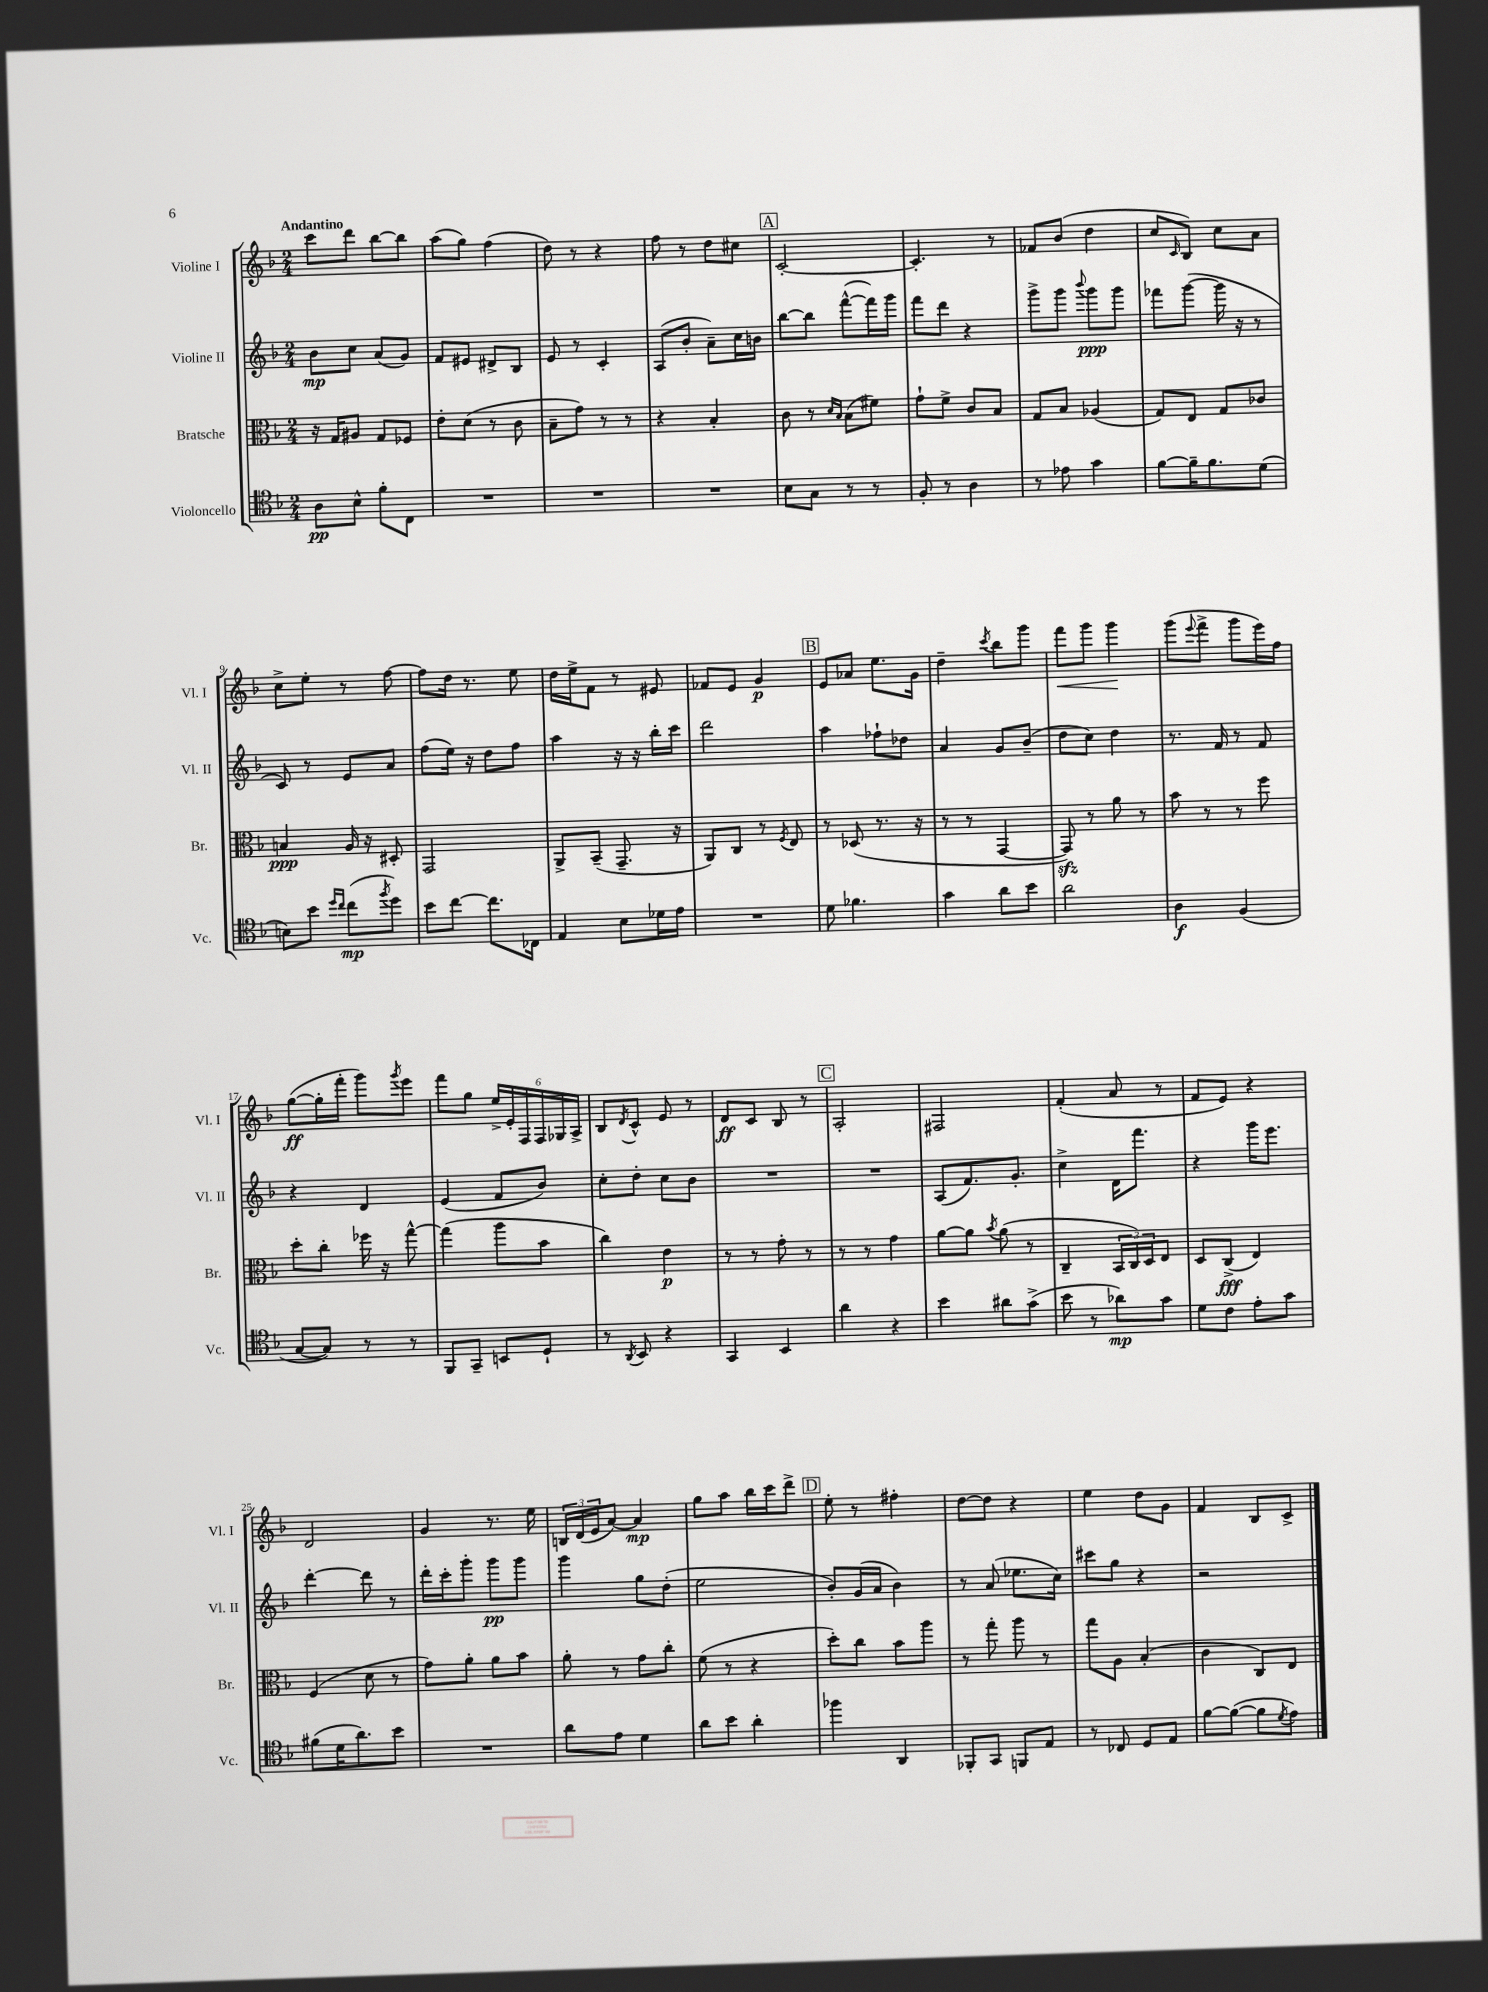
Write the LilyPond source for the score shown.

<<
\new StaffGroup <<
\new Staff = "s0" \with { instrumentName = "Violine I" shortInstrumentName = "Vl. I" } {
    \clef treble \key f \major \numericTimeSignature \time 2/4 \tempo "Andantino"
    c'''8 d'''8 bes''8~ bes''8 |
    a''8( g''8) f''4( |
    d''8) r8 r4 |
    f''8 r8 d''8 cis''8 |
    \mark \markup { \box "A" } c'2~-. |
    c'4.-. r8 |
    fes'8 bes'8( d''4 |
    c''8 \grace { c'16 } bes8) c''8 a'8 |
    c''8-> e''8-. r8 f''8~ |
    f''8 d''16 r8. e''8 |
    d''16 e''16-> f'8 r8 eis'8 |
    fes'8 e'8 g'4\p |
    \mark \markup { \box "B" } e'8 aes'8 e''8. g'16 |
    d''4-- \acciaccatura { c'''8 } bes''8 g'''8 |
    f'''8\< g'''8 g'''4\! |
    g'''8( \appoggiatura { e'''8 } f'''8-> g'''8 e'''16) f''16 |
    g''8~\ff( g''16-. f'''16-. g'''8) \acciaccatura { g'''8 } e'''8 |
    f'''8 g''8 \tuplet 6/4 { e''16-> e'16-. f16 f16 ges16 a16-> } |
    bes8 \acciaccatura { d'8 } c'8-^ e'8 r8 |
    d'8\ff c'8 bes8 r8 |
    \mark \markup { \box "C" } a2-. |
    fis2 |
    f'4-.( a'8 r8 |
    f'8 e'8) r4 |
    d'2 |
    g'4 r8. e''16 |
    \tuplet 3/2 { b16 d'16( e'16 } a'8~) a'4\mp |
    g''8 a''8 bes''16 c'''16 d'''8-> |
    \mark \markup { \box "D" } e''8-. r8 fis''4-. |
    d''8~ d''8 r4 |
    e''4 d''8 g'8 |
    f'4 bes8 c'8-> \bar "|." |
}
\new Staff = "s1" \with { instrumentName = "Violine II" shortInstrumentName = "Vl. II" } {
    \clef treble \key f \major \numericTimeSignature \time 2/4
    bes'8\mp c''8 a'8( g'8) |
    f'8 eis'8 dis'8-> bes8 |
    e'8 r8 c'4-. |
    a8( bes'8-. a'8--) c''16 b'16 |
    \mark \markup { \box "A" } bes''8~ bes''8 f'''8~-^( f'''16) g'''16 |
    f'''8 d'''8 r4 |
    g'''8-> g'''8 \appoggiatura { bes'''8 } g'''8\ppp g'''8 |
    fes'''8 g'''8~( g'''16 r16 r8 |
    c'8) r8 e'8 a'8 |
    f''8( e''16) r16 d''8 f''8 |
    a''4 r16 r16 bes''16-. c'''16 |
    d'''2 |
    \mark \markup { \box "B" } a''4 fes''8-! des''8 |
    a'4 g'8 bes'8--( |
    d''8 c''8) d''4 |
    r8. f'16 r8 f'8 |
    r4 d'4 |
    e'4( f'8 bes'8) |
    c''8-. d''8-. c''8 bes'8 |
    R2 |
    \mark \markup { \box "C" } R2 |
    a8( f'8.) g'8.-. |
    c''4-> d'16 f'''8. |
    r4 g'''16 e'''8. |
    d'''4~-. d'''8 r8 |
    d'''16-. c'''16-. g'''8-. g'''8\pp g'''8 |
    g'''4 g''8 d''8-.( |
    e''2 |
    \mark \markup { \box "D" } bes'8-.) g'16( a'16 bes'4) |
    r8 a'8( ees''8. c''16) |
    cis'''8 g''8 r4 |
    r2 \bar "|." |
}
\new Staff = "s2" \with { instrumentName = "Bratsche" shortInstrumentName = "Br." } {
    \clef alto \key f \major \numericTimeSignature \time 2/4
    r16 g16 ais8 g8 fes8 |
    e'8-. d'8( r8 c'8 |
    bes8-- g'8) r8 r8 |
    r4 bes4-. |
    \mark \markup { \box "A" } c'8 r8 \grace { d'16 bes16 } bes8( fis'8) |
    g'8-! f'8-> c'8 bes8 |
    g8 bes8 aes4( |
    g8) e8 g8 ces'8 |
    b4\ppp a16 r16 dis8-. |
    g,2 |
    a,8-> bes,8--( g,8.-- r16 |
    a,8) c8 r8 \acciaccatura { f8 } e8 |
    \mark \markup { \box "B" } r8 des8( r8. r16 |
    r8 r8 g,4~ |
    g,8\sfz) r8 a'8 r8 |
    bes'8 r8 r8 f''8 |
    d''8-. c''8-. fes''16 r16 g''8~-^ |
    g''4( a''8 bes'8 |
    c''4) e'4\p |
    r8 r8 g'8-. r8 |
    \mark \markup { \box "C" } r8 r8 g'4 |
    a'8~ a'8 \acciaccatura { bes'8 } a'8( r8 |
    c4-- \tuplet 3/2 { bes,16 c16) d16 } e8 |
    d8 c8->\fff( e4) |
    f4( d'8 r8 |
    g'8) a'8-. a'8 bes'8 |
    a'8-. r8 g'8 c''8-. |
    f'8( r8 r4 |
    \mark \markup { \box "D" } d''8-.) c''8 bes'8 a''8 |
    r8 g''8-. a''8 r8 |
    g''8 a8 bes4-.( |
    c'4 c8) e8 \bar "|." |
}
\new Staff = "s3" \with { instrumentName = "Violoncello" shortInstrumentName = "Vc." } {
    \clef tenor \key f \major \numericTimeSignature \time 2/4
    a8\pp bes8-^ f'8-. c8 |
    R2 |
    R2 |
    R2 |
    \mark \markup { \box "A" } bes8 g8 r8 r8 |
    f8-. r8 a4 |
    r8 ees'8 g'4 |
    f'8~ f'16-- f'8. d'8( |
    b8) bes'8 \grace { d''16 c''16 } c''8\mp( \acciaccatura { f''8 } d''8) |
    bes'8 c''8~ c''8. ces16 |
    e4 bes8 des'16 e'16 |
    R2 |
    \mark \markup { \box "B" } d'8 fes'4. |
    g'4 a'8 bes'8 |
    a'2 |
    a4\f f4( |
    g8~ g8) r8 r8 |
    f,8 g,8-- b,8 d8-! |
    r8 \acciaccatura { a,8 } bes,8 r4 |
    g,4 bes,4 |
    \mark \markup { \box "C" } a'4 r4 |
    bes'4 ais'8 g'8->( |
    bes'8 r8 aes'8\mp) g'8 |
    d'8 c'8 e'8-. g'8 |
    fis'8( d'16 a'8.) bes'8 |
    R2 |
    a'8 e'8 d'4 |
    a'8 bes'8 a'4-. |
    \mark \markup { \box "D" } fes''4 a,4 |
    fes,8-. g,8 f,8 e8 |
    r8 ces8 d8 e8 |
    f'8~ f'8~( f'8 \acciaccatura { d'8 } e'8) \bar "|." |
}
>>
>>
